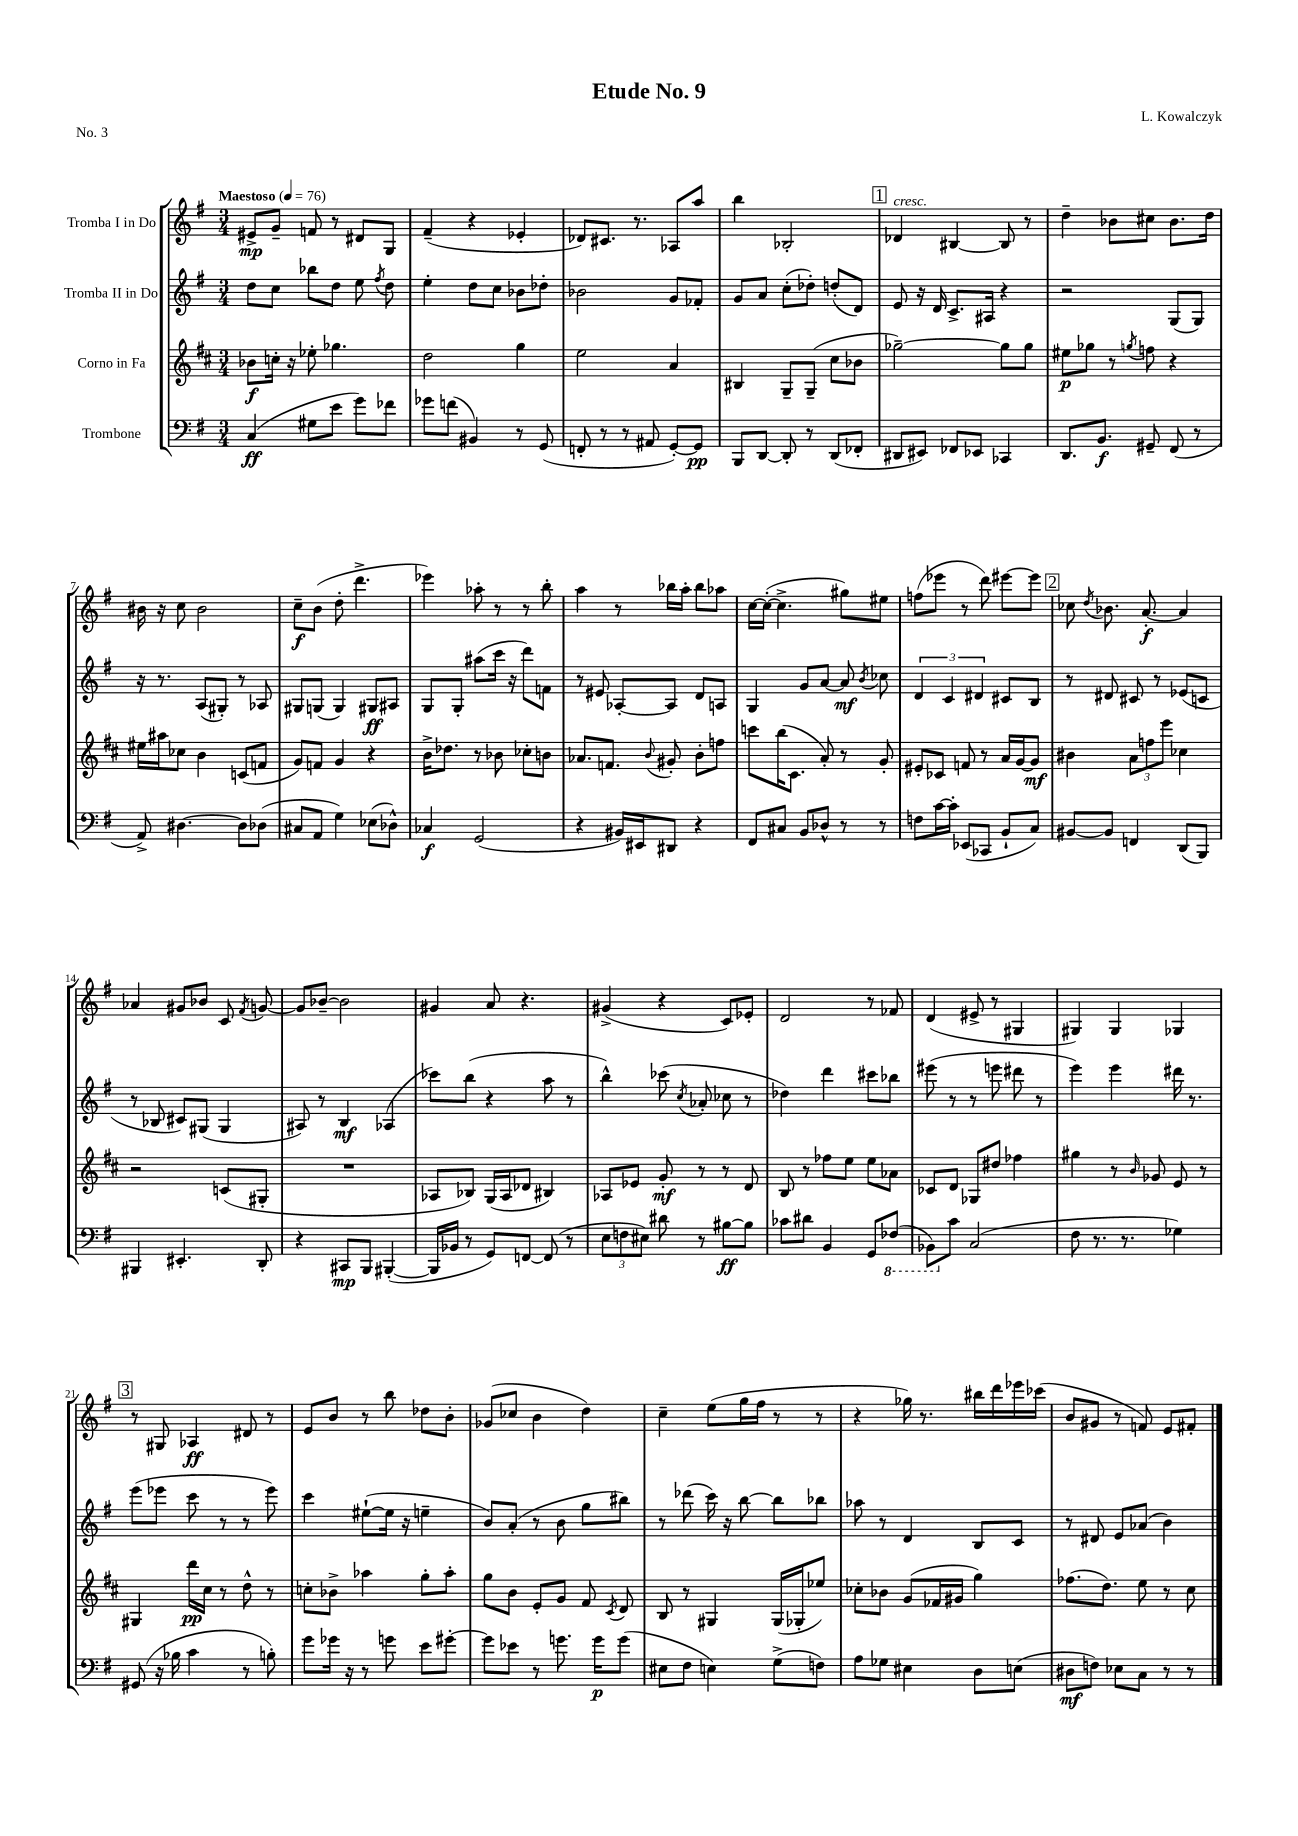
\header { title = "Etude No. 9" composer = "L. Kowalczyk" piece = "No. 3" }
<<
\new StaffGroup <<
\new Staff = "s0" \with { instrumentName = "Tromba I in Do" } {
    \clef treble \key g \major \numericTimeSignature \time 3/4 \tempo "Maestoso" 4 = 76
    \autoBeamOff eis'8[->\mp g'8]-- f'8 r8 dis'8[ g8] |
    fis'4--( r4 ees'4-. |
    des'8[) cis'8.] r8. aes8[ a''8] |
    b''4 bes2-. |
    \mark \markup { \box "1" } des'4^\markup { \italic "cresc." } bis4~ bis8 r8 |
    d''4-- bes'8[ cis''8] bes'8.[ d''16] |
    bis'16 r16 c''8 bis'2 |
    c''8[--\f b'8]( d''8-. d'''4.-> |
    ees'''4) aes''8-. r8 r8 b''8-. |
    a''4 r8 bes''16[ a''16]-. bes''8[ aes''8] |
    c''16[~ c''16]~-.( c''4.-> gis''8[) eis''8] |
    f''8[( ees'''8] r8 d'''8) eis'''8[~ eis'''8] |
    \mark \markup { \box "2" } ces''8 \acciaccatura { d''8 } bes'8. a'8.~-.\f a'4 |
    aes'4 gis'8[ bes'8] c'8 \acciaccatura { fis'8 } g'8~ |
    g'8[ bes'8]~-- bes'2 |
    gis'4 a'8 r4. |
    gis'4->( r4 c'8[) ees'8]-. |
    d'2 r8 fes'8 |
    d'4( eis'8-> r8 gis4 |
    gis4) gis4 ges4 |
    \mark \markup { \box "3" } r8 gis8 aes4\ff dis'8 r8 |
    e'8[ b'8] r8 b''8 des''8[ b'8]-. |
    ges'8[( ces''8] b'4 d''4) |
    c''4-- e''8[( g''16 fis''16] r8 r8 |
    r4 ges''16) r8. bis''16[ d'''16 ees'''16 ces'''16]( |
    b'8[ gis'8] r8 f'8) e'8[ fis'8]-. \bar "|." |
}
\new Staff = "s1" \with { instrumentName = "Tromba II in Do" } {
    \clef treble \key g \major \numericTimeSignature \time 3/4
    \autoBeamOff d''8[ c''8] bes''8[ d''8] e''8 \acciaccatura { fis''8 } d''8 |
    e''4-. d''8[ c''8] bes'8[ des''8]-. |
    bes'2 g'8[ fes'8]-. |
    g'8[ a'8] c''8[-.( des''8]-.) d''8[-.( d'8]) |
    \mark \markup { \box "1" } e'8 r16 d'16 c'8.[-> ais16] r4 |
    r2 g8[( g8]) |
    r16 r8. a8[( gis8]-.) r8 aes8 |
    gis8[ g8]( g4) gis8[\ff ais8] |
    g8[ g8]-. ais''8[( c'''16] r16 d'''8[) f'8] |
    r8 eis'8 aes8[~-. aes8] d'8[ a8] |
    g4 g'8[ a'8]~ a'8\mf \acciaccatura { b'8 } ces''8 |
    \tuplet 3/2 { d'4 c'4 dis'4 } cis'8[ b8] |
    \mark \markup { \box "2" } r8 dis'8 cis'8 r8 ees'8[( c'8] |
    r8 bes8 cis'8[) gis8]( gis4 |
    ais8) r8 b4\mf aes4( |
    ces'''8[) b''8]( r4 a''8 r8 |
    b''4-^) ces'''8( \acciaccatura { c''8 } aes'8-. ces''8 r8 |
    des''4) d'''4 cis'''8[ bes''8] |
    eis'''8( r8 r8 e'''8 dis'''8 r8 |
    e'''4) e'''4 dis'''16 r8. |
    \mark \markup { \box "3" } e'''8[( ees'''8] c'''8 r8 r8 ees'''8) |
    c'''4 eis''8[~-!( eis''16] r16 e''4-- |
    b'8[) a'8]-.( r8 b'8 g''8[ bis''8]) |
    r8 des'''8( c'''16) r16 b''8~ b''8[ bes''8] |
    aes''8 r8 d'4 b8[ c'8] |
    r8 dis'8 e'8[ aes'8]( b'4) \bar "|." |
}
\new Staff = "s2" \with { instrumentName = "Corno in Fa" } {
    \clef treble \key d \major \numericTimeSignature \time 3/4
    \autoBeamOff bes'8[\f c''16]-. r16 ees''8-. ges''4. |
    d''2 g''4 |
    e''2 a'4 |
    bis4 g8[-- g8]--( cis''8[ bes'8] |
    \mark \markup { \box "1" } ges''2~--) ges''8[ ges''8] |
    eis''8[\p ges''8] r8 \acciaccatura { g''8 } f''8 r4 |
    eis''16[ ais''16 ces''8] b'4 c'8[( f'8] |
    g'8[) f'8] g'4 r4 |
    b'16[-> des''8.] r8 bes'8 ces''8[-. b'8] |
    aes'8.[ f'8.] \appoggiatura { b'8 } gis'8-. b'8[-. f''8] |
    c'''8[ b''16( cis'8.] a'8-.) r8 g'8-. |
    eis'8[-. ces'8] f'8 r8 a'16[ g'16~ g'8]\mf |
    \mark \markup { \box "2" } bis'4 \tuplet 3/2 { a'8[ f''8 e'''8] } ces''4 |
    r2 c'8[( gis8]-. |
    R2. |
    aes8[ bes8]) g16[( aes16 des'8] bis4) |
    aes8[ ees'8] g'8-.\mf r8 r8 d'8 |
    b8 r8 fes''8[ e''8] e''8[ aes'8] |
    ces'8[ d'8] ges8[ dis''8] fes''4 |
    gis''4 r8 \grace { b'16 } ges'8 e'8 r8 |
    \mark \markup { \box "3" } gis4 d'''16[\pp cis''16] r8 d''8-^ r8 |
    c''8[-. bes'8]-> aes''4 g''8[-. aes''8]-. |
    g''8[ b'8] e'8[-. g'8] fis'8 \acciaccatura { cis'8 } d'8 |
    b8 r8 gis4 gis16[( ges16-. ees''8]) |
    ces''8[-. bes'8] g'8[( fes'16 gis'16] g''4) |
    fes''8.[( d''8.]) e''8 r8 cis''8 \bar "|." |
}
\new Staff = "s3" \with { instrumentName = "Trombone" } {
    \clef bass \key g \major \numericTimeSignature \time 3/4
    \autoBeamOff c4\ff( gis8[ e'8] g'8[) fes'8] |
    ges'8[ f'8]( bis,4) r8 g,8( |
    f,8-. r8 r8 ais,8 g,8[~-.) g,8]\pp |
    b,,8[ d,8]~ d,8-. r8 d,8[( fes,8]-. |
    \mark \markup { \box "1" } dis,8[ eis,8]) fes,8[ ees,8] ces,4 |
    d,8.[ b,8.]\f gis,8-- fis,8( r8 |
    a,8->) dis4.~ dis8[ des8]( |
    cis8[ a,8] g4) ees8[( des8]-^) |
    ces4\f g,2( |
    r4 bis,16[) eis,16 dis,8] r4 |
    fis,8[ cis8] b,8[ des8]-^ r8 r8 |
    f8[ c'16~ c'16]-. ees,8[( ces,8] b,8[-! c8]) |
    \mark \markup { \box "2" } bis,8[~ bis,8] f,4 d,8[( b,,8]) |
    bis,,4 eis,4.-. d,8-. |
    r4 cis,8[\mp b,,8] bis,,4~-.( |
    bis,,16[ bes,16] r8 g,8[) f,8]~ f,8( r8 |
    \tuplet 3/2 { e8[ f8 eis8]) } dis'8 r8 bis8[~\ff bis8] |
    ces'8[ dis'8] b,4 g,8[ \ottava #-1 fes,8]( |
    bes,,8[) \ottava #0 c'8] c2( |
    fis8 r8. r8. ges4) |
    \mark \markup { \box "3" } gis,8( r16 bes16 c'4 r8 b8-.) |
    g'8[ ges'16] r16 r8 g'8 e'8[ gis'8]~-. |
    gis'8[ ees'8] r8 g'8. g'16[\p g'8]( |
    eis8[ fis8] e4) g8[->( f8]) |
    a8[ ges8] eis4 d8[ e8]( |
    dis8[\mf f8]) ees8[ c8] r8 r8 \bar "|." |
}
>>
>>
